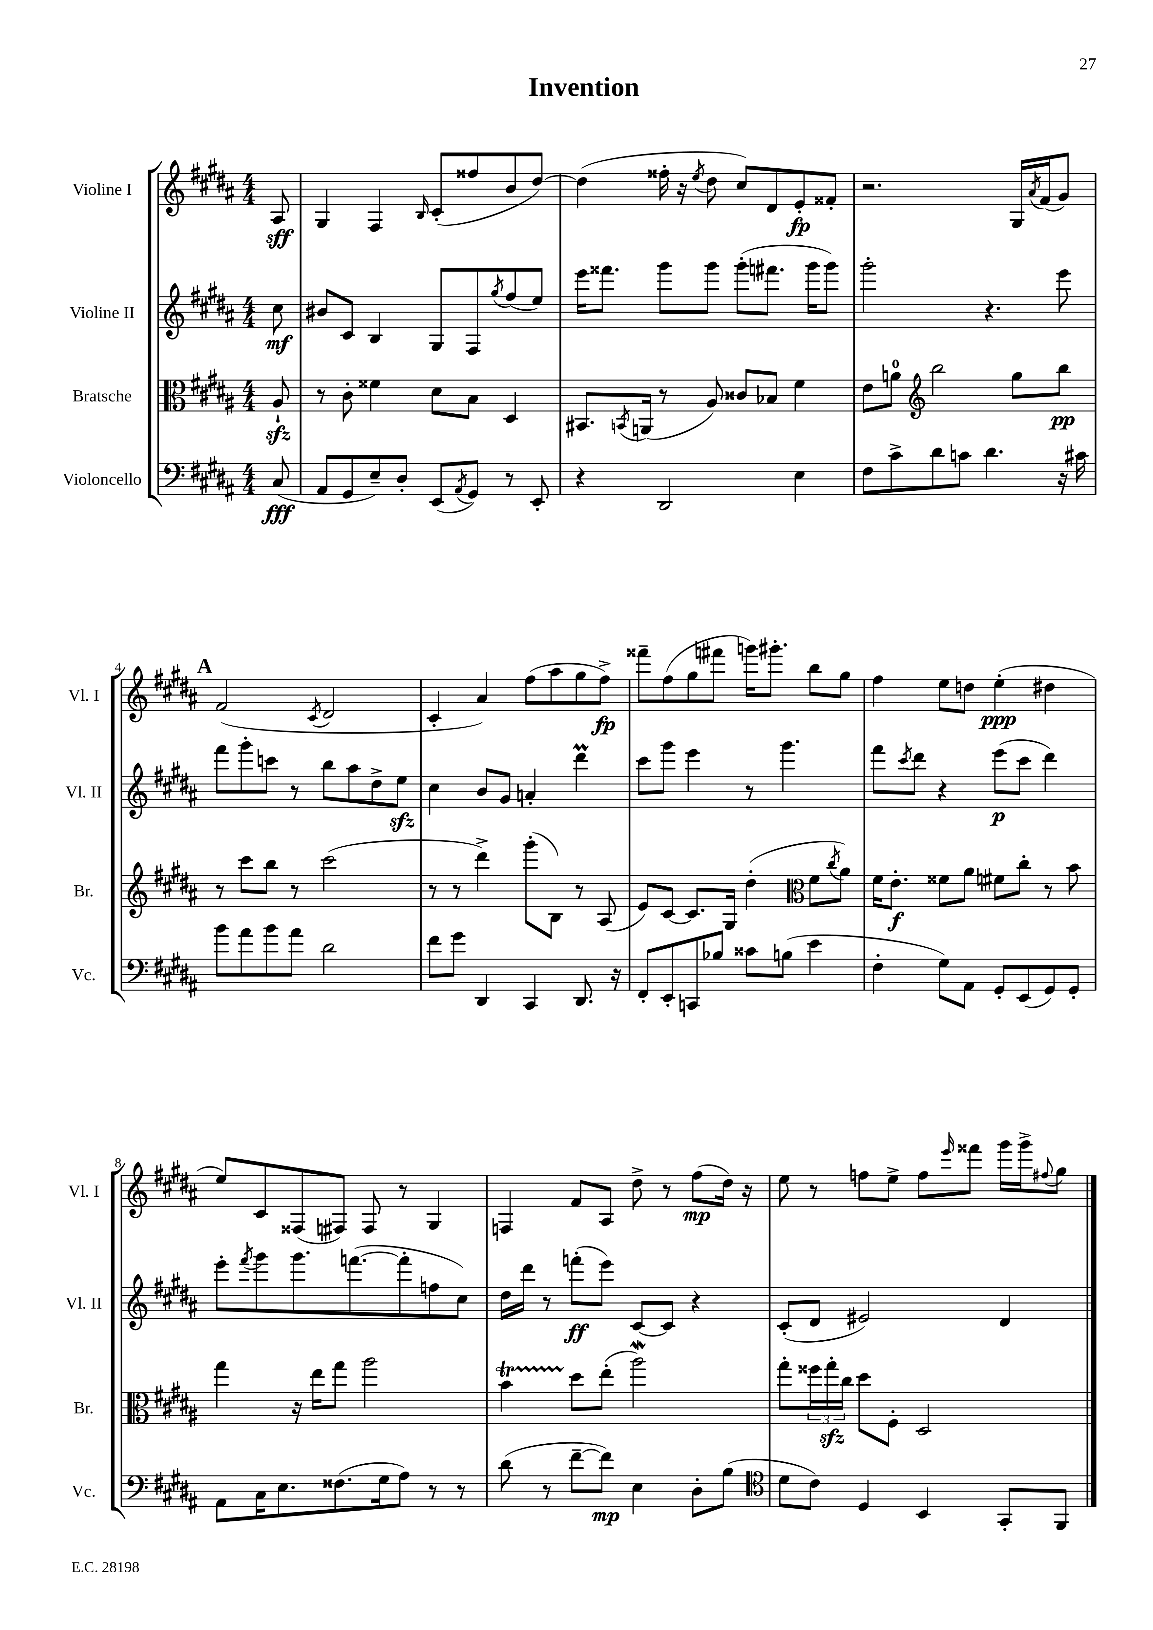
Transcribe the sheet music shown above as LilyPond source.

\header { title = "Invention" }
<<
\new StaffGroup <<
\new Staff = "s0" \with { instrumentName = "Violine I" shortInstrumentName = "Vl. I" } {
    \clef treble \key b \major \numericTimeSignature \time 4/4 \partial 8
    ais8\sff |
    gis4 fis4 \grace { b16 } cis'8-.( fisis''8 b'8 dis''8~) |
    dis''4( fisis''16-. r16 \acciaccatura { e''8 } dis''8 cis''8) dis'8 e'8-.\fp fisis'8-. |
    r2. gis16 \acciaccatura { ais'8 } fis'16( gis'8) |
    \mark \markup { \bold "A" } fis'2( \acciaccatura { cis'8 } dis'2 |
    cis'4-. ais'4) fis''8( ais''8 gis''8 fis''8->\fp) |
    fisis'''8-- fis''8( gis''8 fis'''8 g'''16) gis'''8.-. b''8 gis''8 |
    fis''4 e''8 d''8 e''4-.\ppp( dis''4 |
    e''8) cis'8 fisis8( fis8) fis8 r8 gis4 |
    f4 fis'8 ais8 dis''8-> r8 fis''8\mp( dis''16) r16 |
    e''8 r8 f''8 e''8-> f''8 \grace { e'''16 } fisis'''8 gis'''16 gis'''16-> \appoggiatura { fis''8 } gis''8 \bar "|." |
}
\new Staff = "s1" \with { instrumentName = "Violine II" shortInstrumentName = "Vl. II" } {
    \clef treble \key b \major \numericTimeSignature \time 4/4 \partial 8
    cis''8\mf |
    bis'8 cis'8 b4 gis8 fis8 \acciaccatura { gis''8 } fis''8( e''8) |
    e'''16 fisis'''8. gis'''8 gis'''8 gis'''8-.( fis'''8. gis'''16 gis'''8) |
    gis'''2-. r4. e'''8 |
    \mark \markup { \bold "A" } fis'''8 gis'''8-. c'''8 r8 b''8 ais''8 dis''8-> e''8\sfz |
    cis''4 b'8 gis'8 a'4-. dis'''4\prall |
    cis'''8 gis'''8 e'''4 r8 gis'''4. |
    fis'''8 \acciaccatura { cis'''8 } dis'''8 r4 e'''8\p( cis'''8 dis'''4) |
    e'''8-. \acciaccatura { fis'''8 } gis'''8 gis'''8. f'''8.~( f'''8-. f''8 cis''8) |
    dis''16 dis'''16 r8 f'''8-.\ff( e'''8) cis'8~ cis'8 r4 |
    cis'8-.( dis'8 eis'2) dis'4 \bar "|." |
}
\new Staff = "s2" \with { instrumentName = "Bratsche" shortInstrumentName = "Br." } {
    \clef alto \key b \major \numericTimeSignature \time 4/4 \partial 8
    ais8-!\sfz |
    r8 cis'8-. fisis'4 dis'8 b8 dis4 |
    bis,8. \acciaccatura { b,8 } a,16( r8 ais8) cisis'8 bes8 fis'4 |
    e'8 a'8-0 \clef treble b''2 gis''8 b''8\pp |
    \mark \markup { \bold "A" } r8 cis'''8 b''8 r8 cis'''2( |
    r8 r8 dis'''4->) gis'''8-.( b8) r8 ais8( |
    e'8) cis'8~ cis'8. gis16 dis''4-.( \clef alto fis'8 \acciaccatura { cis''8 } ais'8) |
    fis'16 e'8.-.\f fisis'8 ais'8 fis'8 cis''8-. r8 b'8 |
    gis''4 r16 e''16 gis''8 ais''2 |
    b'4\startTrillSpan dis''8\stopTrillSpan e''8-.( ais''2\mordent) |
    gis''8-. \tuplet 3/2 { fisis''16 gis''16-.\sfz cis''16 } dis''8 fis8-. dis2 \bar "|." |
}
\new Staff = "s3" \with { instrumentName = "Violoncello" shortInstrumentName = "Vc." } {
    \clef bass \key b \major \numericTimeSignature \time 4/4 \partial 8
    cis8\fff( |
    ais,8 gis,8 e8--) dis8-. e,8( \acciaccatura { ais,8 } gis,8) r8 e,8-. |
    r4 dis,2 e4 |
    fis8 cis'8-> dis'8 c'8 dis'4. r16 cis'16 |
    \mark \markup { \bold "A" } b'8 ais'8 b'8 ais'8 dis'2 |
    fis'8 gis'8 dis,4 cis,4 dis,8. r16 |
    fis,8-. e,8-. c,8 bes8 cisis'8 b8( e'4 |
    fis4-. gis8) ais,8 gis,8-. e,8( gis,8) gis,8-. |
    ais,8 cis16 e8. fisis8.( gis16 ais8) r8 r8 |
    dis'8( r8 fis'8~-- fis'8\mp) e4 dis8-. b8( |
    \clef tenor dis'8 cis'8) dis4 b,4 gis,8-. fis,8 \bar "|." |
}
>>
>>
